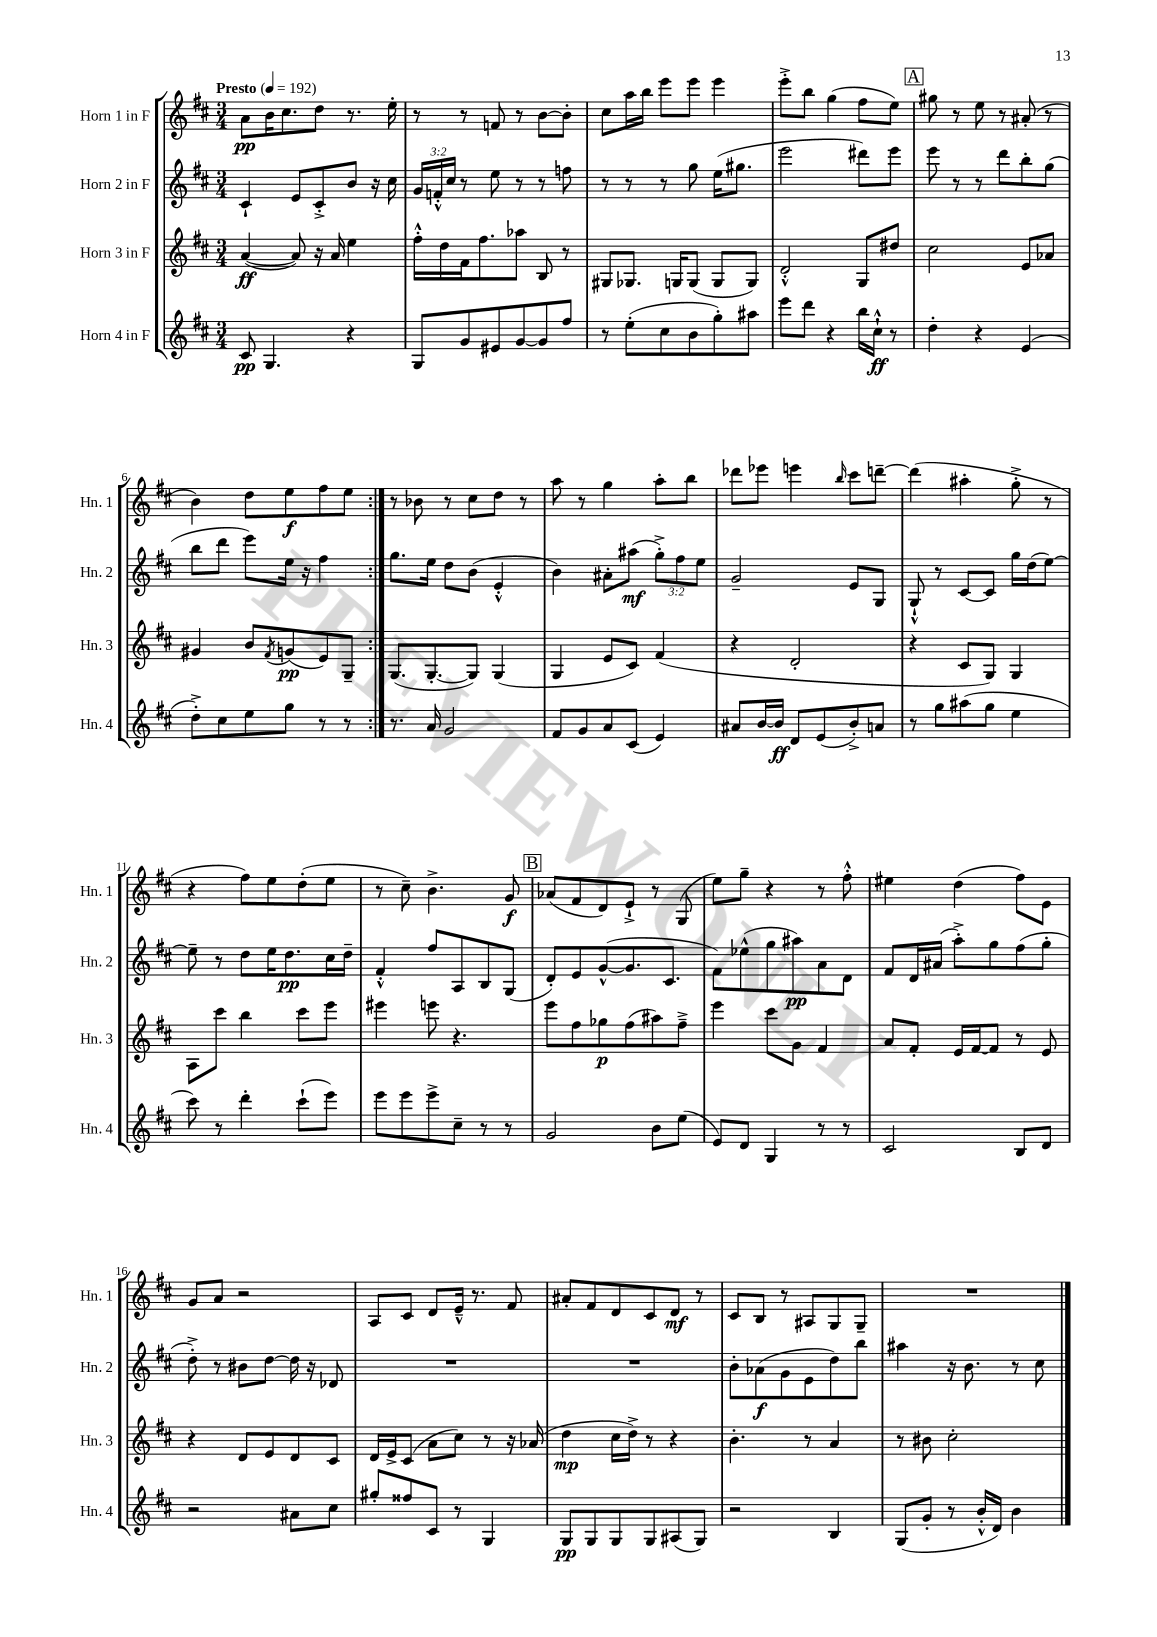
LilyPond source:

<<
\new StaffGroup <<
\new Staff = "s0" \with { instrumentName = "Horn 1 in F" shortInstrumentName = "Hn. 1" } {
    \clef treble \key d \major \numericTimeSignature \time 3/4 \tempo "Presto" 4 = 192
    \repeat volta 2 { a'8\pp b'16 cis''8. d''8 r8. e''16-. |
    r8 r8 f'8 r8 b'8~ b'8-. |
    cis''8 a''16 b''16 e'''8 e'''8 e'''4 |
    e'''8-.-> b''8 g''4( fis''8 e''8) |
    \mark \markup { \box "A" } gis''8 r8 e''8 r8 ais'8-.( r8 |
    b'4) d''8 e''8\f fis''8 e''8 | }
    r8 bes'8 r8 cis''8 d''8 r8 |
    a''8 r8 g''4 a''8-. b''8 |
    des'''8 ees'''8 e'''4 \grace { b''16 } cis'''8 d'''8~-- |
    d'''4( ais''4-. g''8-.-> r8 |
    r4 fis''8) e''8 d''8-.( e''8 |
    r8 cis''8--) b'4.-> g'8\f |
    \mark \markup { \box "B" } aes'8( fis'8 d'8) e'8-!-> r8 g8( |
    e''8) g''8-- r4 r8 fis''8-.-^ |
    eis''4 d''4( fis''8) e'8 |
    g'8 a'8 r2 |
    a8 cis'8 d'8 e'16---^ r8. fis'8 |
    ais'8-. fis'8 d'8 cis'8 d'8\mf r8 |
    cis'8 b8 r8 ais8 g8 g8-- |
    R2. \bar "|." |
}
\new Staff = "s1" \with { instrumentName = "Horn 2 in F" shortInstrumentName = "Hn. 2" } {
    \clef treble \key d \major \numericTimeSignature \time 3/4 \override Staff.TupletNumber.text = #tuplet-number::calc-fraction-text
    \repeat volta 2 { cis'4-! e'8 cis'8-.-> b'8 r16 cis''16 |
    \tuplet 3/2 { g'16 f'16-.-^ cis''16 } r8 e''8 r8 r8 f''8 |
    r8 r8 r8 g''8 e''16( gis''8. |
    e'''2 dis'''8) e'''8 |
    \mark \markup { \box "A" } e'''8 r8 r8 d'''8 b''8-. g''8( |
    b''8 d'''8 e'''8) e''16 r16 fis''4 | }
    g''8. e''16 d''8 b'8( e'4-.-^ |
    b'4) ais'8-. ais''8\mf( \tuplet 3/2 { g''8-.->) fis''8 e''8 } |
    g'2-- e'8 g8 |
    g8-!-^ r8 cis'8~ cis'8 g''16 d''16( e''8~) |
    e''8-- r8 d''8 e''16 d''8.\pp cis''16 d''16-- |
    fis'4-.-^ fis''8 a8 b8 g8( |
    \mark \markup { \box "B" } d'8-.) e'8 g'8~-^( g'8. cis'8. |
    fis'8) ees''8-^( g''8 ais''8\pp) a'8 d'8 |
    fis'8 d'16 ais'16( a''8-.->) g''8 fis''8( g''8-. |
    d''8-.->) r8 bis'8 d''8~ d''16 r16 des'8 |
    R2. |
    R2. |
    b'8-. aes'8\f( g'8 e'8 d''8) b''8 |
    ais''4 r16 b'8. r8 cis''8 \bar "|." |
}
\new Staff = "s2" \with { instrumentName = "Horn 3 in F" shortInstrumentName = "Hn. 3" } {
    \clef treble \key d \major \numericTimeSignature \time 3/4
    \repeat volta 2 { a'4~\ff( a'8) r16 a'16 e''4 |
    fis''16-.-^ d''16 fis'16 fis''8. aes''8 b8 r8 |
    gis8 ges8. g16 g8( g8 g8) |
    d'2-.-^ g8 dis''8 |
    \mark \markup { \box "A" } cis''2 e'8 aes'8 |
    gis'4 b'8 \acciaccatura { fis'8 } g'8\pp( e'8) g8-- | }
    g8.( g8.~-. g8) g4( |
    g4 e'8 cis'8) fis'4( |
    r4 d'2-. |
    r4 cis'8 g8) g4 |
    a8 cis'''8 b''4 cis'''8 e'''8 |
    eis'''4 e'''8 r4. |
    \mark \markup { \box "B" } e'''8 fis''8 ges''8\p fis''8( ais''8) fis''8---> |
    e'''4 cis'''8 g'8 fis'4 |
    a'8 fis'8-. e'16 fis'16~ fis'8 r8 e'8 |
    r4 d'8 e'8 d'8 cis'8 |
    d'16 e'16-> cis'8( a'8 cis''8) r8 r16 aes'16( |
    d''4\mp cis''16 d''16->) r8 r4 |
    b'4.-. r8 a'4 |
    r8 bis'8 cis''2-. \bar "|." |
}
\new Staff = "s3" \with { instrumentName = "Horn 4 in F" shortInstrumentName = "Hn. 4" } {
    \clef treble \key d \major \numericTimeSignature \time 3/4
    \repeat volta 2 { cis'8\pp g4. r4 |
    g8 g'8 eis'8 g'8~ g'8 fis''8 |
    r8 e''8-.( cis''8 b'8 g''8-.) ais''8 |
    e'''8 d'''8 r4 b''16 cis''16-!-^\ff r8 |
    \mark \markup { \box "A" } d''4-. r4 e'4( |
    d''8-.->) cis''8 e''8 g''8 r8 r8 | }
    r8. a'16 g'2 |
    fis'8 g'8 a'8 cis'8( e'4) |
    ais'8 b'16~ b'16\ff d'8 e'8( b'8-.->) a'8 |
    r8 g''8 ais''8( g''8 e''4 |
    cis'''8) r8 d'''4-. cis'''8-!( e'''8) |
    e'''8 e'''8 e'''8-> cis''8-- r8 r8 |
    \mark \markup { \box "B" } g'2 b'8 e''8( |
    e'8) d'8 g4 r8 r8 |
    cis'2 b8 d'8 |
    r2 ais'8 cis''8 |
    gis''8-. fisis''8 cis'8 r8 g4 |
    g8\pp g8 g8 g8 ais8( g8) |
    r2 b4 |
    g8( g'8-. r8 b'16-.-^ d'16) b'4 \bar "|." |
}
>>
>>
